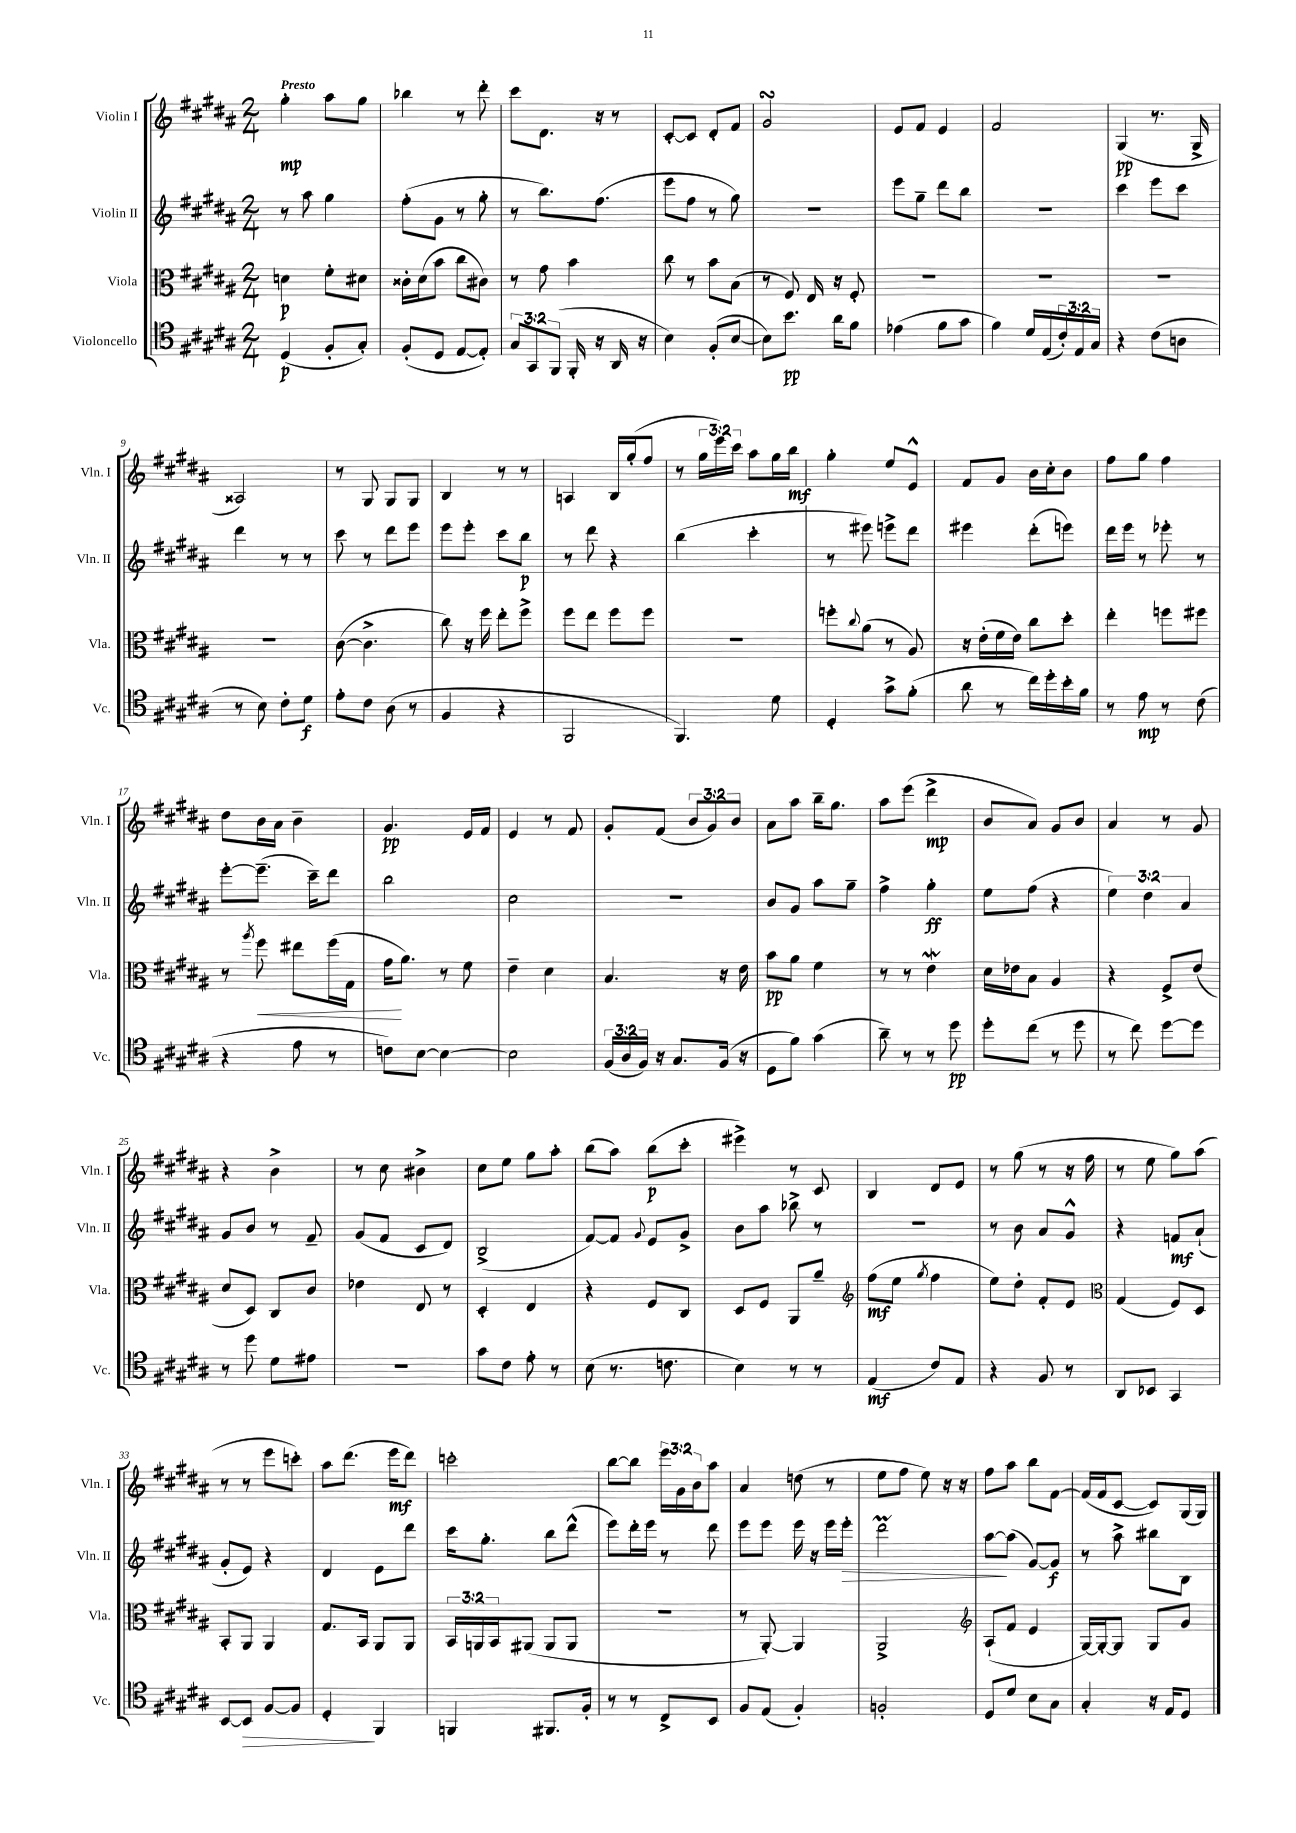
<<
\new StaffGroup <<
\new Staff = "s0" \with { instrumentName = "Violin I" shortInstrumentName = "Vln. I" } {
    \clef treble \key b \major \numericTimeSignature \time 2/4 \override Staff.TupletNumber.text = #tuplet-number::calc-fraction-text \tempo "Presto"
    gis''4-.\mp ais''8 gis''8 |
    bes''4 r8 dis'''8-. |
    cis'''8 dis'8. r16 r8 |
    cis'8~-. cis'8 dis'8-. fis'8 |
    gis'2\turn |
    e'8 fis'8 e'4 |
    fis'2 |
    gis4\pp( r8. gis16-> |
    aisis2) |
    r8 gis8 gis8 gis8 |
    b4 r8 r8 |
    a4 b16 gis''16-.( fis''8 |
    r8 \tuplet 3/2 { gis''16 e'''16) cis'''16 } ais''8 gis''16 b''16\mf |
    gis''4-. e''8 e'8-^ |
    fis'8 gis'8 b'16 cis''16-. b'8 |
    fis''8 gis''8 fis''4 |
    dis''8 b'16 ais'16 b'4-- |
    gis'4.\pp e'16 fis'16 |
    e'4 r8 fis'8 |
    gis'8-. fis'8( \tuplet 3/2 { b'8 gis'8) b'8 } |
    ais'8 ais''8 b''16-- gis''8. |
    ais''8 e'''8( dis'''4->\mp |
    b'8 ais'8) gis'8 b'8 |
    ais'4 r8 gis'8 |
    r4 b'4-> |
    r8 cis''8 bis'4-> |
    cis''8 e''8 gis''8 ais''8-. |
    b''8( ais''8) b''8\p( cis'''8-. |
    eis'''4->) r8 cis'8 |
    b4 dis'8 e'8 |
    r8 gis''8( r8 r16 fis''16 |
    r8 e''8 gis''8) ais''8( |
    r8 r8 e'''8 c'''8-.) |
    ais''8 dis'''8.( e'''16\mf dis'''8) |
    c'''2-. |
    b''8~ b''8 \tuplet 3/2 { e'''16 gis'16 b'16 } ais''8 |
    ais'4 d''8( r8 |
    e''8 fis''8 e''8) r16 r16 |
    fis''8 ais''8 b''8 fis'8~ |
    fis'16( fis'16 cis'8~ cis'8) gis16( gis16) \bar "|." |
}
\new Staff = "s1" \with { instrumentName = "Violin II" shortInstrumentName = "Vln. II" } {
    \clef treble \key b \major \numericTimeSignature \time 2/4 \override Staff.TupletNumber.text = #tuplet-number::calc-fraction-text
    r8 ais''8 gis''4 |
    fis''8-.( gis'8 r8 gis''8-. |
    r8 b''8.) fis''8.( |
    e'''8 fis''8 r8 gis''8) |
    r2 |
    e'''8 gis''8-- dis'''8 b''8 |
    r2 |
    cis'''4 e'''8 cis'''8 |
    dis'''4 r8 r8 |
    cis'''8 r8 dis'''8 e'''8 |
    e'''8 e'''8-. cis'''8 b''8\p |
    r8 dis'''8 r4 |
    b''4( cis'''4-. |
    r8 eis'''8) e'''8-> dis'''8 |
    eis'''4 dis'''8-.( e'''8) |
    dis'''16 e'''16 r8 ees'''8-. r8 |
    e'''8~-. e'''8.--( cis'''16--) dis'''8 |
    b''2 |
    cis''2 |
    r2 |
    b'8 gis'8 ais''8 gis''8-- |
    fis''4-> gis''4-.\ff |
    e''8 fis''8( r4 |
    \tuplet 3/2 { e''4) dis''4 ais'4 } |
    gis'8 b'8 r8 fis'8-- |
    gis'8( fis'8 cis'8 dis'8) |
    b2->( |
    fis'8~) fis'8 \appoggiatura { gis'8 } e'8 gis'8-> |
    b'8 ais''8 bes''8-> r8 |
    r2 |
    r8 b'8 ais'8 gis'8-^ |
    r4 f'8\mf ais'8-!( |
    gis'8-. e'8) r4 |
    dis'4 e'8 dis'''8 |
    cis'''16 gis''8.-. b''8 dis'''8-^( |
    e'''8) dis'''16-. e'''16 r8 dis'''8 |
    e'''8 e'''8 e'''16 r16 e'''16 e'''16-.\> |
    dis'''2\prall |
    ais''8~\! ais''8( gis'8~) gis'8\f |
    r8 ais''8-> bis''8 b8 \bar "|." |
}
\new Staff = "s2" \with { instrumentName = "Viola" shortInstrumentName = "Vla." } {
    \clef alto \key b \major \numericTimeSignature \time 2/4 \override Staff.TupletNumber.text = #tuplet-number::calc-fraction-text
    d'4\p fis'8-. dis'8 |
    cisis'16-. dis'16( b'8 cis''8 cis'8) |
    r8 gis'8 b'4 |
    cis''8 r8 b'8 b8( |
    r8 fis8) e16 r16 fis8-. |
    R2 |
    R2 |
    R2 |
    R2 |
    cis'8~( cis'4.-> |
    cis''8) r16 fis''16 e''8-. fis''8-> |
    fis''8 e''8 fis''8 fis''8 |
    r2 |
    f''8-. \appoggiatura { cis''8 } ais'8( r8 ais8) |
    r16 e'16-.( fis'16 e'16) cis''8 dis''8-. |
    e''4-. f''8 fis''8 |
    r8 \acciaccatura { ais''8 } fis''8\< eis''8 fis''16( gis16 |
    gis'16\! ais'8.) r8 fis'8 |
    e'4-- dis'4 |
    b4. r16 e'16 |
    b'8\pp ais'8 fis'4 |
    r8 r8 e'4\mordent |
    dis'16 ees'16 b8 ais4 |
    r4 fis8-> e'8( |
    dis'8 dis8) cis8 cis'8 |
    ees'4 e8 r8 |
    dis4-. e4 |
    r4 fis8 cis8 |
    dis8 fis8 ais,8 ais'8-- |
    \clef treble fis''8\mf( e''8 \acciaccatura { gis''8 } fis''4 |
    e''8) dis''8-. fis'8-. e'8 |
    \clef alto gis4( fis8) dis8 |
    b,8-. ais,8 ais,4 |
    gis8. b,16 ais,8 ais,8 |
    \tuplet 3/2 { b,16 a,16 b,16 } ais,8( ais,8 ais,8 |
    r2 |
    r8 ais,8~-.) ais,4 |
    ais,2-> |
    \clef treble ais8-!( fis'8 e'4 |
    gis16~) gis16~-. gis8 gis8 gis'8 \bar "|." |
}
\new Staff = "s3" \with { instrumentName = "Violoncello" shortInstrumentName = "Vc." } {
    \clef tenor \key b \major \numericTimeSignature \time 2/4 \override Staff.TupletNumber.text = #tuplet-number::calc-fraction-text
    dis4\p( fis8-. gis8-.) |
    fis8-.( dis8 e8~ e8-.) |
    \tuplet 3/2 { gis8 gis,8 fis,8( } fis,16-. r16 ais,16 r16 |
    b4) fis8-.( b8~ |
    b8) b'8.\pp ais'16 fis'8 |
    ees'4( fis'8 gis'8 |
    fis'4) dis'16 e16( \tuplet 3/2 { cis'16-.) e16 gis16 } |
    r4 cis'8( a8 |
    r8 b8) cis'8-. dis'8\f |
    e'8-. cis'8 ais8( r8 |
    fis4 r4 |
    fis,2 |
    fis,4.) dis'8 |
    dis4-. gis'8-> fis'8-.( |
    ais'8 r8 cis''16) dis''16-. b'16-. fis'16 |
    r8 e'8\mp r8 cis'8( |
    r4 e'8 r8 |
    c'8) b8~ b4~ |
    b2 |
    \tuplet 3/2 { fis16( ais16 fis16) } r16 gis8. fis16( r16 |
    dis8 fis'8) gis'4( |
    ais'8--) r8 r8 dis''8\pp |
    dis''8-. cis''8( r8 dis''8 |
    r8 cis''8) dis''8~ dis''8 |
    r8 dis''8 dis'8 eis'8 |
    r2 |
    gis'8 cis'8 e'8-. r8 |
    b8( r8. c'8. |
    b4) r8 r8 |
    e4\mf( cis'8) e8 |
    r4 fis8 r8 |
    ais,8 bes,8 gis,4 |
    b,8~ b,8\> fis8~ fis8 |
    dis4-.\! fis,4 |
    f,4 fis,8. fis16-. |
    r8 r8 cis8-> b,8 |
    fis8 e8( fis4-.) |
    f2-. |
    dis8 dis'8 b8 gis8 |
    gis4-. r16 e16 dis8 \bar "|." |
}
>>
>>
